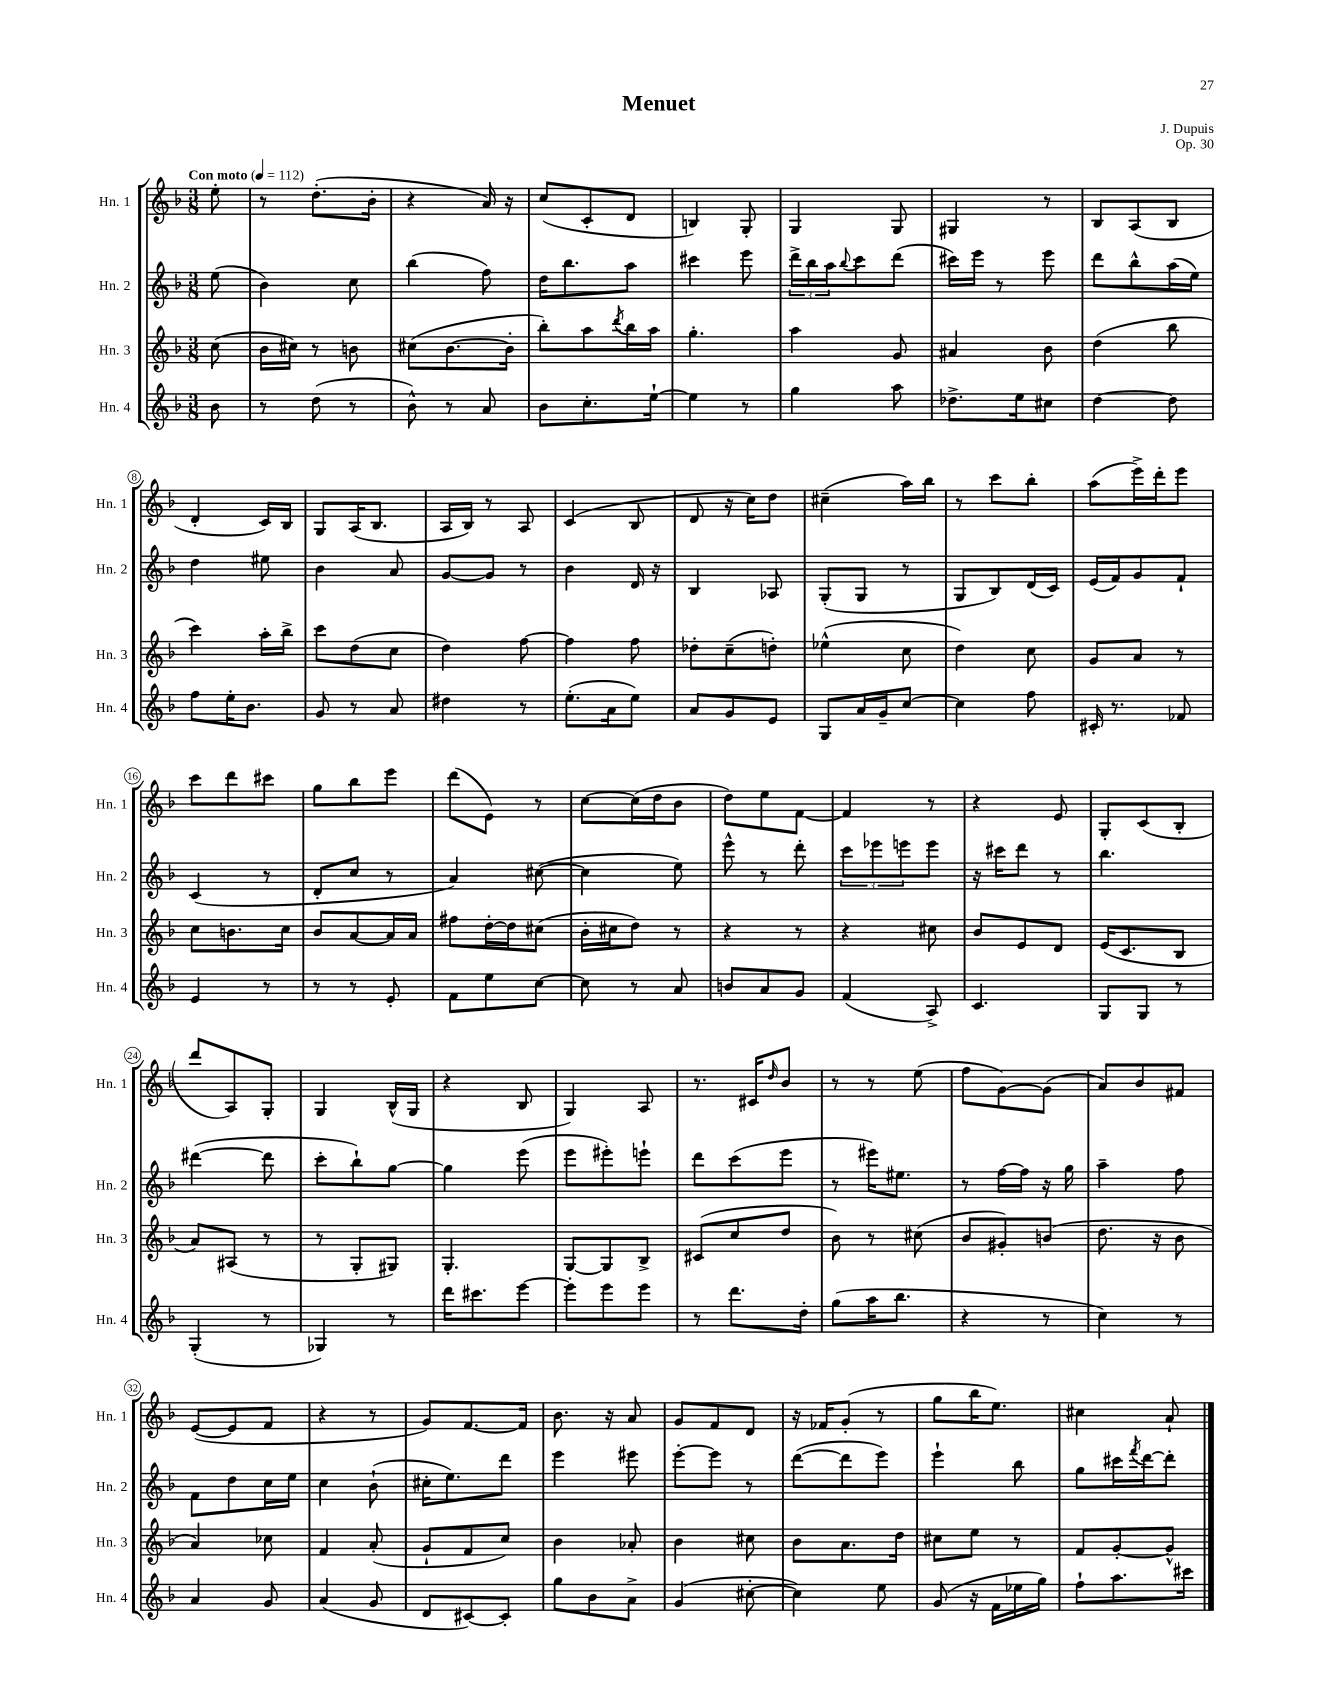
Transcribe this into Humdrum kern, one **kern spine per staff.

**kern	**kern	**kern	**kern
*staff4	*staff3	*staff2	*staff1
*clefG2	*clefG2	*clefG2	*clefG2
*k[b-]	*k[b-]	*k[b-]	*k[b-]
*M3/8	*M3/8	*M3/8	*M3/8
*MM112	*MM112	*MM112	*MM112
8b-	(8cc	(8ee	8ee'
=	=	=	=
8r	16b-	4b-)	8r
.	16cc#)	.	.
(8dd	8r	.	(8.dd'
8r	8b	8cc	.
.	.	.	16b-'
=	=	=	=
8b-^^)	(8cc#	(4bb-	4r
8r	[8.b-	.	.
8a	.	8ff)	16a)
.	16b-']	.	16r
=	=	=	=
8b-	8bb-')	16dd	(8cc
.	.	8.bb-	.
8.cc'	8aa	.	8c'
.	8qddd	.	.
.	16bb-	8aa	8d
[16ee`	16aa	.	.
=	=	=	=
4ee]	4.gg'	4ccc#	4B)
8r	.	8eee	8G'
=	=	=	=
4gg	4aa	24ddd^	4G
.	.	24bb-	.
.	.	24aa	.
.	.	8qqbb-	.
.	.	8ccc	.
8aa	8g	(8ddd	8G
=	=	=	=
8.dd-^	4a#	16ccc#)	4G#
.	.	16eee	.
.	.	8r	.
16ee	.	.	.
8cc#	8b-	8eee	8r
=	=	=	=
[4dd	(4dd	8ddd	8B-
.	.	8bb-^^	(8A
8dd]	8bb-	(16aa	8B-
.	.	16ee)	.
=	=	=	=
8ff	4ccc)	4dd	4d'
16ee'	.	.	.
8.b-	.	.	.
.	16aa'	8ee#	16c)
.	16bb-^	.	16B-
=	=	=	=
8g	8ccc	4b-	8G
8r	(8dd	.	(16A
.	.	.	8.B-
8a	8cc	8a	.
=	=	=	=
4dd#	4dd)	[8g	16A
.	.	.	16B-)
.	.	8g]	8r
8r	[8ff	8r	8A
=	=	=	=
(8.ee'	4ff]	4b-	(4c
16a	.	.	.
8ee)	8ff	16d	8B-
.	.	16r	.
=	=	=	=
8a	8dd-'	4B-	8d
8g	(8cc~	.	16r
.	.	.	16cc)
8e	8dd')	8A-	8dd
=	=	=	=
8G	(4ee-^^	(8G'	(4cc#~
16a	.	8G	.
16g~	.	.	.
[8cc	8cc	8r	16aa)
.	.	.	16bb-
=	=	=	=
4cc]	4dd)	8G	8r
.	.	8B-)	8ccc
8ff	8cc	(16d	8bb-'
.	.	16c)	.
=	=	=	=
16c#'	8g	(16e	(8aa
8.r	.	16f)	.
.	8a	8g	16eee^)
.	.	.	16ddd'
8f-	8r	8f`	8eee
=	=	=	=
4e	8cc	(4c	8ccc
.	8.b	.	8ddd
8r	.	8r	8ccc#
.	16cc	.	.
=	=	=	=
8r	8b-	8d'	8gg
8r	[8a	8cc	8bb-
8e'	16a]	8r	8eee
.	16a	.	.
=	=	=	=
8f	8ff#	4a)	(8ddd
8ee	[16dd'	.	8e)
.	16dd]	.	.
[8cc	(8cc#	([8cc#	8r
=	=	=	=
8cc]	16b-'	4cc#]	[8cc
.	16cc#	.	.
8r	8dd)	.	(16cc]
.	.	.	16dd
8a	8r	8ee)	8b-
=	=	=	=
8b	4r	8eee^^	8dd)
8a	.	8r	8ee
8g	8r	8ddd'	[8f
=	=	=	=
(4f	4r	12ccc	4f]
.	.	12eee-	.
.	.	12eee	.
8A^)	8cc#	8eee	8r
=	=	=	=
4.c	8b-	16r	4r
.	.	16ccc#	.
.	8e	8ddd	.
.	8d	8r	8e
=	=	=	=
8G	(16e	4.bb-	8G'
.	8.c	.	.
8G	.	.	(8c
8r	8B-	.	8B-'
=	=	=	=
(4G'	8a)	([4ddd#	8ddd
.	(8A#	.	8A)
8r	8r	8ddd#]	8G'
=	=	=	=
4G-)	8r	8ccc'	4G
.	8G'	8bb-`)	.
8r	8G#)	[8gg	(16B-^^
.	.	.	16G
=	=	=	=
16ddd	4.G'	4gg]	4r
8.ccc#	.	.	.
[8eee	.	(8eee	8B-
=	=	=	=
8eee']	[8G	8eee	4G)
8eee	8G]	8eee#')	.
8eee	8B-^	8eee`	8A
=	=	=	=
8r	(8c#	8ddd	8.r
8.ddd	8cc	(8ccc	.
.	.	.	16c#
.	.	.	16qqdd
.	8dd	8eee	8b-
16dd'	.	.	.
=	=	=	=
(8gg	8b-)	8r	8r
16aa	8r	16eee#)	8r
8.bb-	.	8.ee#	.
.	(8cc#	.	(8ee
=	=	=	=
4r	8b-	8r	8ff
.	8g#')	[16ff	[8g)
.	.	16ff]	.
8r	(8b	16r	(8g]
.	.	16gg	.
=	=	=	=
4cc)	8.dd	4aa~	8a)
.	.	.	8b-
.	16r	.	.
8r	8b-	8ff	8f#
=	=	=	=
4a	4a)	8f	([8e
.	.	8dd	8e]
8g	8cc-	16cc	8f
.	.	16ee	.
=	=	=	=
(4a	4f	4cc	4r
8g	(8a'	(8b-`	8r
=	=	=	=
8d	8g`	16cc#'	8g)
.	.	8.ee)	.
[8c#)	8f	.	[8.f
8c#']	8cc)	8ddd	.
.	.	.	16f]
=	=	=	=
8gg	4b-	4eee	8.b-
8b-	.	.	.
.	.	.	16r
8a^	8a-'	8eee#	8a
=	=	=	=
(4g	4b-	[8eee'	8g
.	.	8eee]	8f
[8cc#'	8cc#	8r	8d
=	=	=	=
4cc#])	8b-	([8ddd	16r
.	.	.	16f-
.	8.a	8ddd]	(8g'
8ee	.	8eee)	8r
.	16dd	.	.
=	=	=	=
(8g	8cc#	4eee`	8gg
16r	8ee	.	16bb-
16f	.	.	8.ee)
16ee-	8r	8bb-	.
16gg)	.	.	.
=	=	=	=
8ff`	8f	8gg	4cc#
8.aa	[8g'	16ccc#	.
.	.	8qfff	.
.	.	[16ddd	.
.	8g^^]	8ddd']	8a`
16ccc#	.	.	.
==	==	==	==
*-	*-	*-	*-
